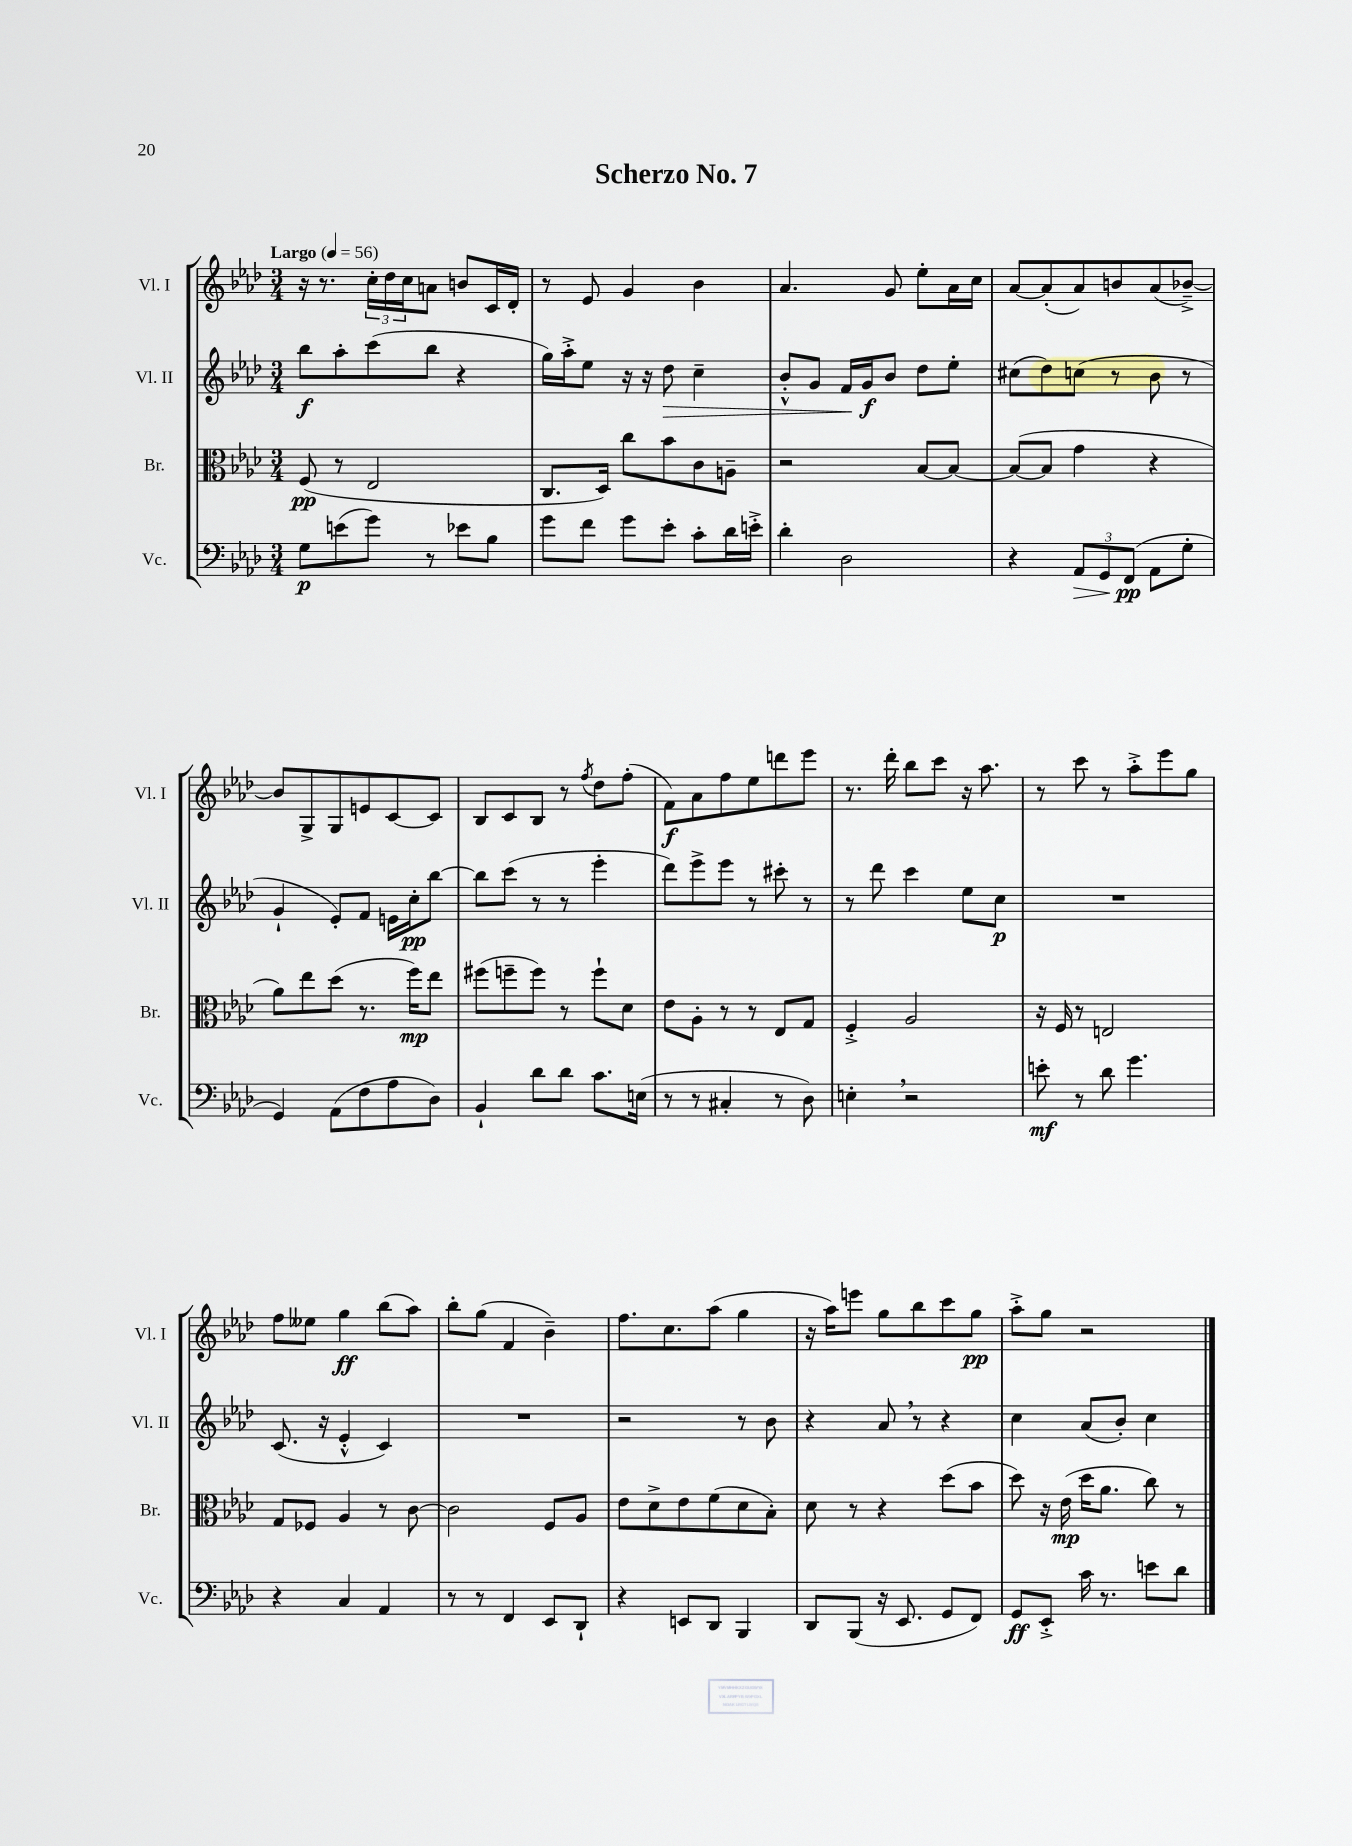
\header { title = "Scherzo No. 7" }
<<
\new StaffGroup <<
\new Staff = "s0" \with { instrumentName = "Vl. I" shortInstrumentName = "Vl. I" } {
    \clef treble \key aes \major \numericTimeSignature \time 3/4 \tempo "Largo" 4 = 56
    r16 r8. \tuplet 3/2 { c''16-. des''16 c''16 } a'8 b'8 c'16 des'16-. |
    r8 ees'8 g'4 bes'4 |
    aes'4. g'8 ees''8-. aes'16 c''16 |
    aes'8~ aes'8-.( aes'8) b'8 aes'8( bes'8~--->) |
    bes'8 g8-> g8 e'8 c'8~ c'8 |
    bes8 c'8 bes8 r8 \acciaccatura { f''8 } des''8 f''8-.( |
    f'8\f) aes'8 f''8 ees''8 d'''8 ees'''8 |
    r8. des'''16-. bes''8 c'''8 r16 aes''8. |
    r8 c'''8 r8 aes''8-.-> ees'''8 g''8 |
    f''8 eeses''8 g''4\ff bes''8( aes''8) |
    bes''8-. g''8( f'4 bes'4--) |
    f''8. c''8. aes''8( g''4 |
    r16 aes''16) e'''8 g''8 bes''8 c'''8 g''8\pp |
    aes''8-.-> g''8 r2 \bar "|." |
}
\new Staff = "s1" \with { instrumentName = "Vl. II" shortInstrumentName = "Vl. II" } {
    \clef treble \key aes \major \numericTimeSignature \time 3/4
    bes''8\f aes''8-. c'''8( bes''8 r4 |
    g''16) aes''16-.-> ees''8 r16 r16 des''8\> c''4-- |
    bes'8-.-^ g'8 f'16\! g'16\f bes'8 des''8 ees''8-. |
    cis''8( des''8) c''8( r8 bes'8 r8 |
    g'4-! ees'8-.) f'8 e'16 c''16-.\pp bes''8~ |
    bes''8 c'''8( r8 r8 ees'''4-. |
    des'''8) ees'''8-> ees'''8 r8 cis'''8-. r8 |
    r8 des'''8 c'''4 ees''8 c''8\p |
    R2. |
    c'8.( r16 ees'4-.-^ c'4) |
    R2. |
    r2 r8 bes'8 |
    r4 aes'8 \breathe r8 r4 |
    c''4 aes'8( bes'8-.) c''4 \bar "|." |
}
\new Staff = "s2" \with { instrumentName = "Br." shortInstrumentName = "Br." } {
    \clef alto \key aes \major \numericTimeSignature \time 3/4
    f8\pp( r8 ees2 |
    c8. des16) c''8 bes'8 c'8 a8-- |
    r2 bes8~ bes8~ |
    bes8~( bes8 g'4 r4 |
    aes'8) ees''8 des''8( r8. f''16\mp) ees''8 |
    fis''8( f''8-- f''8) r8 f''8-! des'8 |
    ees'8 aes8-. r8 r8 ees8 g8 |
    f4-.-> aes2 |
    r16 f16 r8 e2 |
    g8 fes8 aes4 r8 c'8~ |
    c'2 f8 aes8 |
    ees'8 des'8-> ees'8 f'8( des'8 bes8-.) |
    des'8 r8 r4 des''8( bes'8 |
    des''8) r16 ees'16\mp( des''16 aes'8. c''8) r8 \bar "|." |
}
\new Staff = "s3" \with { instrumentName = "Vc." shortInstrumentName = "Vc." } {
    \clef bass \key aes \major \numericTimeSignature \time 3/4
    g8\p e'8( g'8) r8 ees'8 bes8 |
    g'8 f'8 g'8 ees'8-. c'8-. des'16 e'16-.-> |
    des'4-. des2 |
    r4 \tuplet 3/2 { aes,8\> g,8 f,8\pp\!( } aes,8 g8-. |
    g,4) aes,8( f8 aes8 des8) |
    bes,4-! des'8 des'8 c'8. e16( |
    r8 r8 cis4-. r8 des8) |
    e4-. \breathe r2 |
    e'8-.\mf r8 des'8 g'4. |
    r4 c4 aes,4 |
    r8 r8 f,4 ees,8 des,8-! |
    r4 e,8 des,8 bes,,4 |
    des,8 bes,,8( r16 ees,8. g,8 f,8) |
    g,8\ff ees,8-.-> c'16 r8. e'8 des'8 \bar "|." |
}
>>
>>
\layout { \context { \Score \remove "Bar_number_engraver" } }
